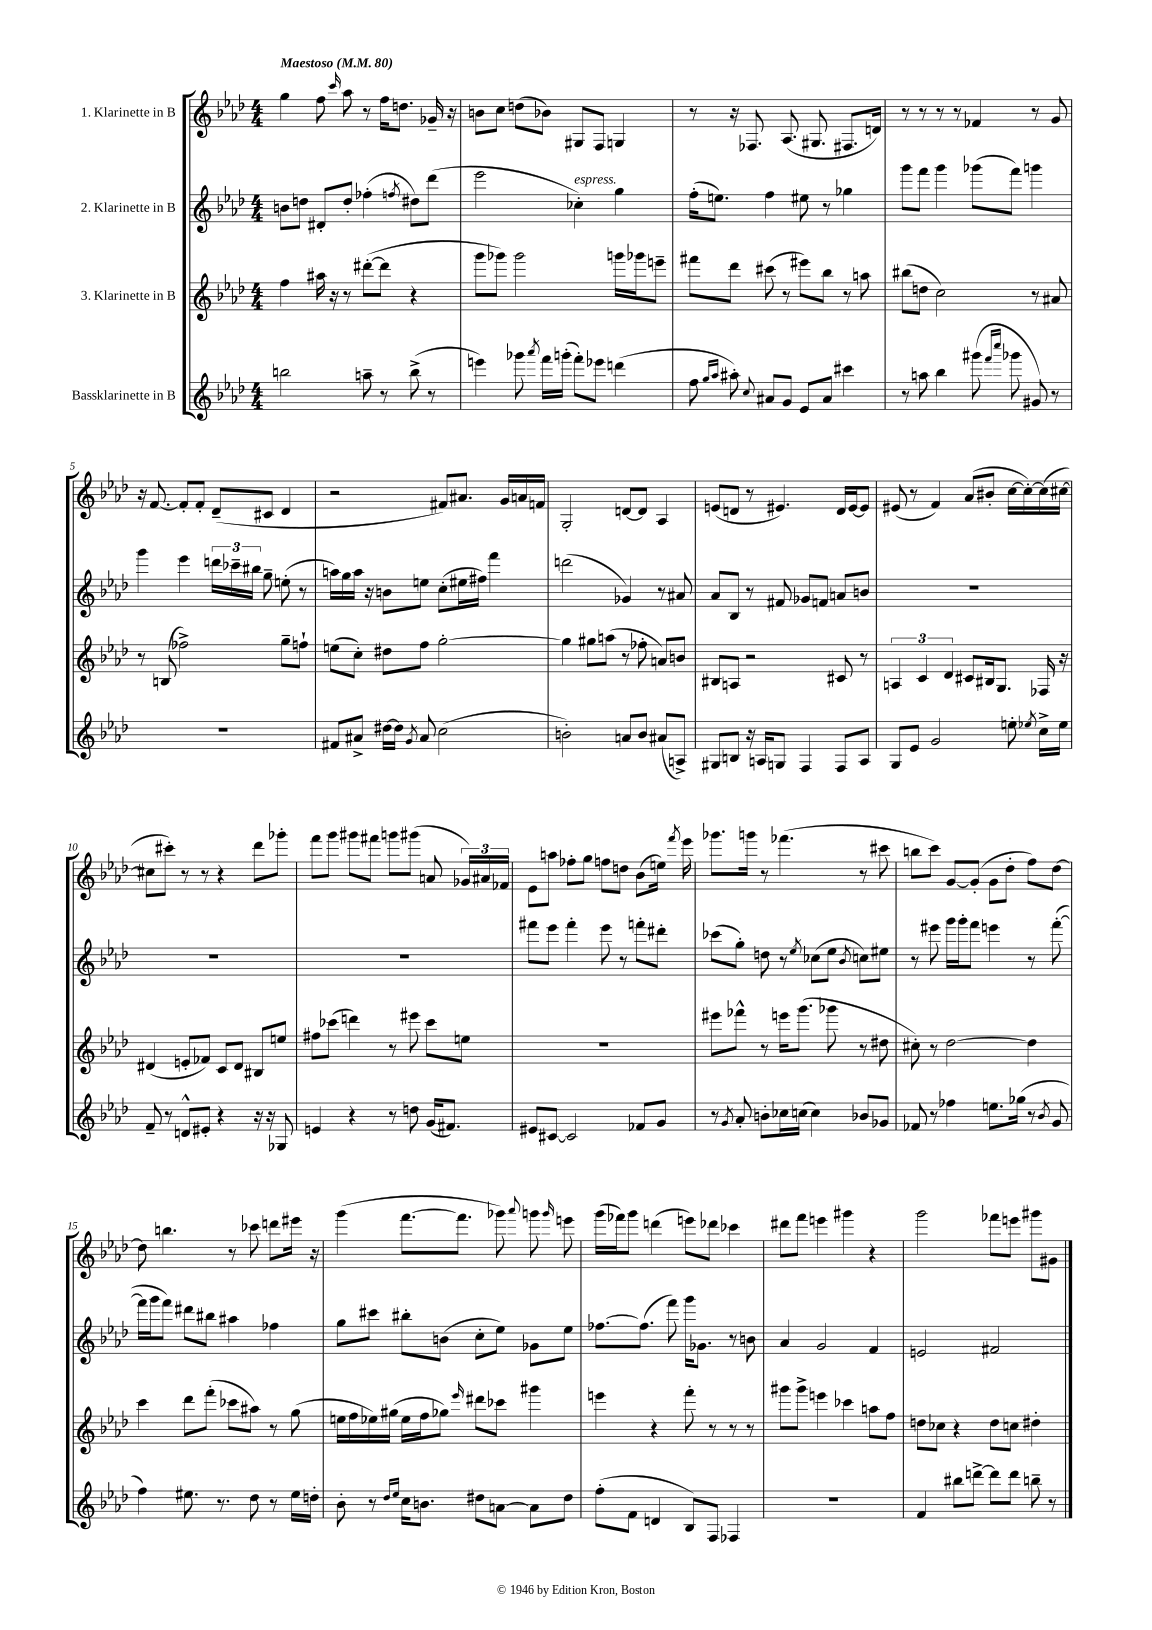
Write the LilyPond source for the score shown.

<<
\new StaffGroup <<
\new Staff = "s0" \with { instrumentName = "1. Klarinette in B" } {
    \clef treble \key aes \major \numericTimeSignature \time 4/4 \tempo "Maestoso" 4 = 80
    \autoBeamOff g''4 f''8 \grace { c'''16 } aes''8 r8 f''16[ d''8.] ges'16-- r16 |
    b'8[ c''8] d''8[( bes'8]) gis8[ f8] g4 |
    r8 r16 fes8. aes8.( gis8. fis8.[ d'16]) |
    r8 r8 r8 r8 fes'4 r8 g'8 |
    r16 f'8.~ f'8[-. f'8]-. des'8[--( cis'8] des'4 |
    r2 fis'8[) ais'8.] g'16[ a'16 f'16] |
    g2-. d'8[~ d'8] aes4 |
    e'8[( d'8] r8 eis'4.) d'16[ eis'16~ eis'8] |
    eis'8( r8 f'4) aes'8[( bis'8]-. c''16[~ c''16~-.) c''16( cis''16]~ |
    cis''8[ cis'''8]-.) r8 r8 r4 des'''8[ ges'''8]-. |
    f'''8[ g'''8] gis'''8[ fis'''8] g'''8[ gis'''8]( a'8 \tuplet 3/2 { ges'16[) ais'16 fes'16] } |
    ees'8[ a''8] fes''8[-. g''8] f''8[ d''8] bes'8[( e''16]) \acciaccatura { f'''8 } ees'''16 |
    ges'''8.[ g'''16] r8 fes'''4.( r8 cis'''8 |
    b''8[ c'''8]) g'8[~ g'8]-.( g'8[ des''8]-. f''8[) des''8]~ |
    des''8 b''4. r8 ces'''8 d'''8[ eis'''16] r16 |
    g'''4( f'''8.[~ f'''8.] ges'''8) \appoggiatura { aes'''8 } g'''8 \grace { g'''16 } e'''8 |
    g'''16[( fes'''16) g'''8] d'''4( e'''8[) des'''8] ces'''4 |
    dis'''8[ f'''8] e'''4 gis'''4 r4 |
    g'''2 fes'''8[ e'''8] gis'''8[ gis'8] \bar "|." |
}
\new Staff = "s1" \with { instrumentName = "2. Klarinette in B" } {
    \clef treble \key aes \major \numericTimeSignature \time 4/4
    \autoBeamOff b'8[ d''8] dis'8[-. d''8]-. fes''4-.( \acciaccatura { f''8 } dis''8[) des'''8]( |
    ees'''2 ces''4-.^\markup { \italic "espress." }) g''4 |
    f''16[-.( e''8.]) f''4 eis''8 r8 ges''4 |
    g'''8[ f'''8] g'''4 ges'''8[( f'''8]) g'''4 |
    g'''4 ees'''4 \tuplet 3/2 { d'''16[ ces'''16-- bis''16] } g''8-- e''8-.( r8 |
    a''16[) g''16 a''16] r16 b'8[ e''8] c''8[-.( eis''16 fis''16]) f'''4 |
    d'''2( ges'4) r8 ais'8 |
    aes'8[ bes8] r8 fis'8 ges'8[ f'8] a'8[ b'8] |
    R1 |
    R1 |
    R1 |
    fis'''8[ ees'''8] fis'''4-. ees'''8 r8 f'''8[-. dis'''8]-. |
    ces'''8[( g''8]-.) d''8 r8 \acciaccatura { ees''8 } ces''8[( ees''8] \acciaccatura { bes'8 } c''8[) eis''8] |
    r8 eis'''8 g'''16[ g'''16-. f'''8] e'''4 r8 f'''8~-.( |
    f'''16[ g'''16 f'''8]) dis'''8[ bis''8] ais''4 fes''4 |
    g''8[ cis'''8] bis''8[-. b'8]( c''8[-. ees''8]) ges'8[ ees''8] |
    fes''8.[~ fes''8.]( f'''8) g'''16[ ges'8.] r8 b'8 |
    aes'4 g'2 f'4 |
    e'2 fis'2 \bar "|." |
}
\new Staff = "s2" \with { instrumentName = "3. Klarinette in B" } {
    \clef treble \key aes \major \numericTimeSignature \time 4/4
    \autoBeamOff f''4 ais''16 r16 r8 dis'''8[~-.( dis'''8] r4 |
    g'''8[ ges'''8]) ges'''2 g'''16[ ges'''16 e'''8]-- |
    fis'''8[ des'''8] cis'''8( r8 eis'''8[) bes''8] r8 a''8 |
    bis''8[( d''8] c''2) r8 ais'8 |
    r8 b8( fes''2->) g''8[-- f''8]-! |
    e''8[( c''8]-.) dis''8[ f''8] g''2~-. |
    g''4 gis''8[ a''8]( r8 fes''8-. a'8[) b'8] |
    bis8[ a8] r2 cis'8 r8 |
    \tuplet 3/2 { a4 c'4 des'4 } cis'8[ bis16 g8.] fes16 r16 |
    dis'4( e'8[-. fes'8]) c'8[ dis'8] bis8[ e''8] |
    fis''8[ ces'''8]( d'''4) r8 eis'''8 ces'''8[ e''8] |
    R1 |
    eis'''8[ fes'''8]-^ r8 e'''16[ g'''8.]( ges'''8 r8 dis''8 |
    cis''8-.) r8 des''2~ des''4 |
    c'''4 des'''8[ f'''8]-.( ces'''8[ ais''8]) r8 g''8( |
    e''16[ f''16 ees''16) gis''16]( ees''16[ f''16 ges''8]) \grace { ees'''16 } dis'''8[ ces'''8] gis'''4 |
    e'''4 r4 f'''8-. r8 r8 r8 |
    gis'''8[ gis'''8]-> e'''4 ces'''4 a''8[ f''8] |
    d''8[ ces''8] r4 d''8[ c''8] dis''4-. \bar "|." |
}
\new Staff = "s3" \with { instrumentName = "Bassklarinette in B" } {
    \clef treble \key aes \major \numericTimeSignature \time 4/4
    \autoBeamOff b''2 a''8-- r8 b''8->( r8 |
    e'''4) ges'''8 \acciaccatura { aes'''8 } f'''16[ g'''16]-.( f'''8[-.) ees'''8] d'''4( |
    f''8 \grace { g''16[ aes''16] } ais''8-.) \appoggiatura { c''8 } ais'8[ g'8] ees'8[ ais'8] cis'''4 |
    r8 a''8 bes''4 gis'''8( \grace { f'''16[ c''''16] } ges'''8 gis'8) r8 |
    R1 |
    fis'8[ ais'8]-> dis''16[~ dis''16] \acciaccatura { g'8 } ais'8 c''2( |
    b'2-.) a'8[ b'8] ais'8[( a8]->) |
    gis8[ b8] r16 a16[ g8] f4 f8[ a8] |
    g8[ ees'8] g'2 e''8-. \acciaccatura { ees''8 } c''16[-> ees''16] |
    f'8-- r8 d'8[-^ eis'8]-. r4 r16 r16 ges8 |
    e'4 r4 r8 d''8 g'16[( fis'8.]) |
    eis'8[ cis'8]~ cis'2 fes'8[ g'8] |
    r8 \acciaccatura { g'8 } aes'8-. b'8[-. ces''16 c''16]( c''4) bes'8[ ges'8] |
    fes'8 r8 fes''4 e''8.[ ges''16]( r8 \acciaccatura { bes'8 } g'8 |
    f''4) eis''8. r8. des''8 r8 eis''16[ d''16]-. |
    bes'8-. r8 \grace { des''16[ ees''16] } c''16[ b'8.] dis''8[ a'8]~ a'8[ dis''8] |
    f''8[-.( f'8] d'4 bes8[) f8] fes4 |
    R1 |
    f'4 bis''8[ d'''8]~-> d'''8[ d'''8] b''8-- r8 \bar "|." |
}
>>
>>
